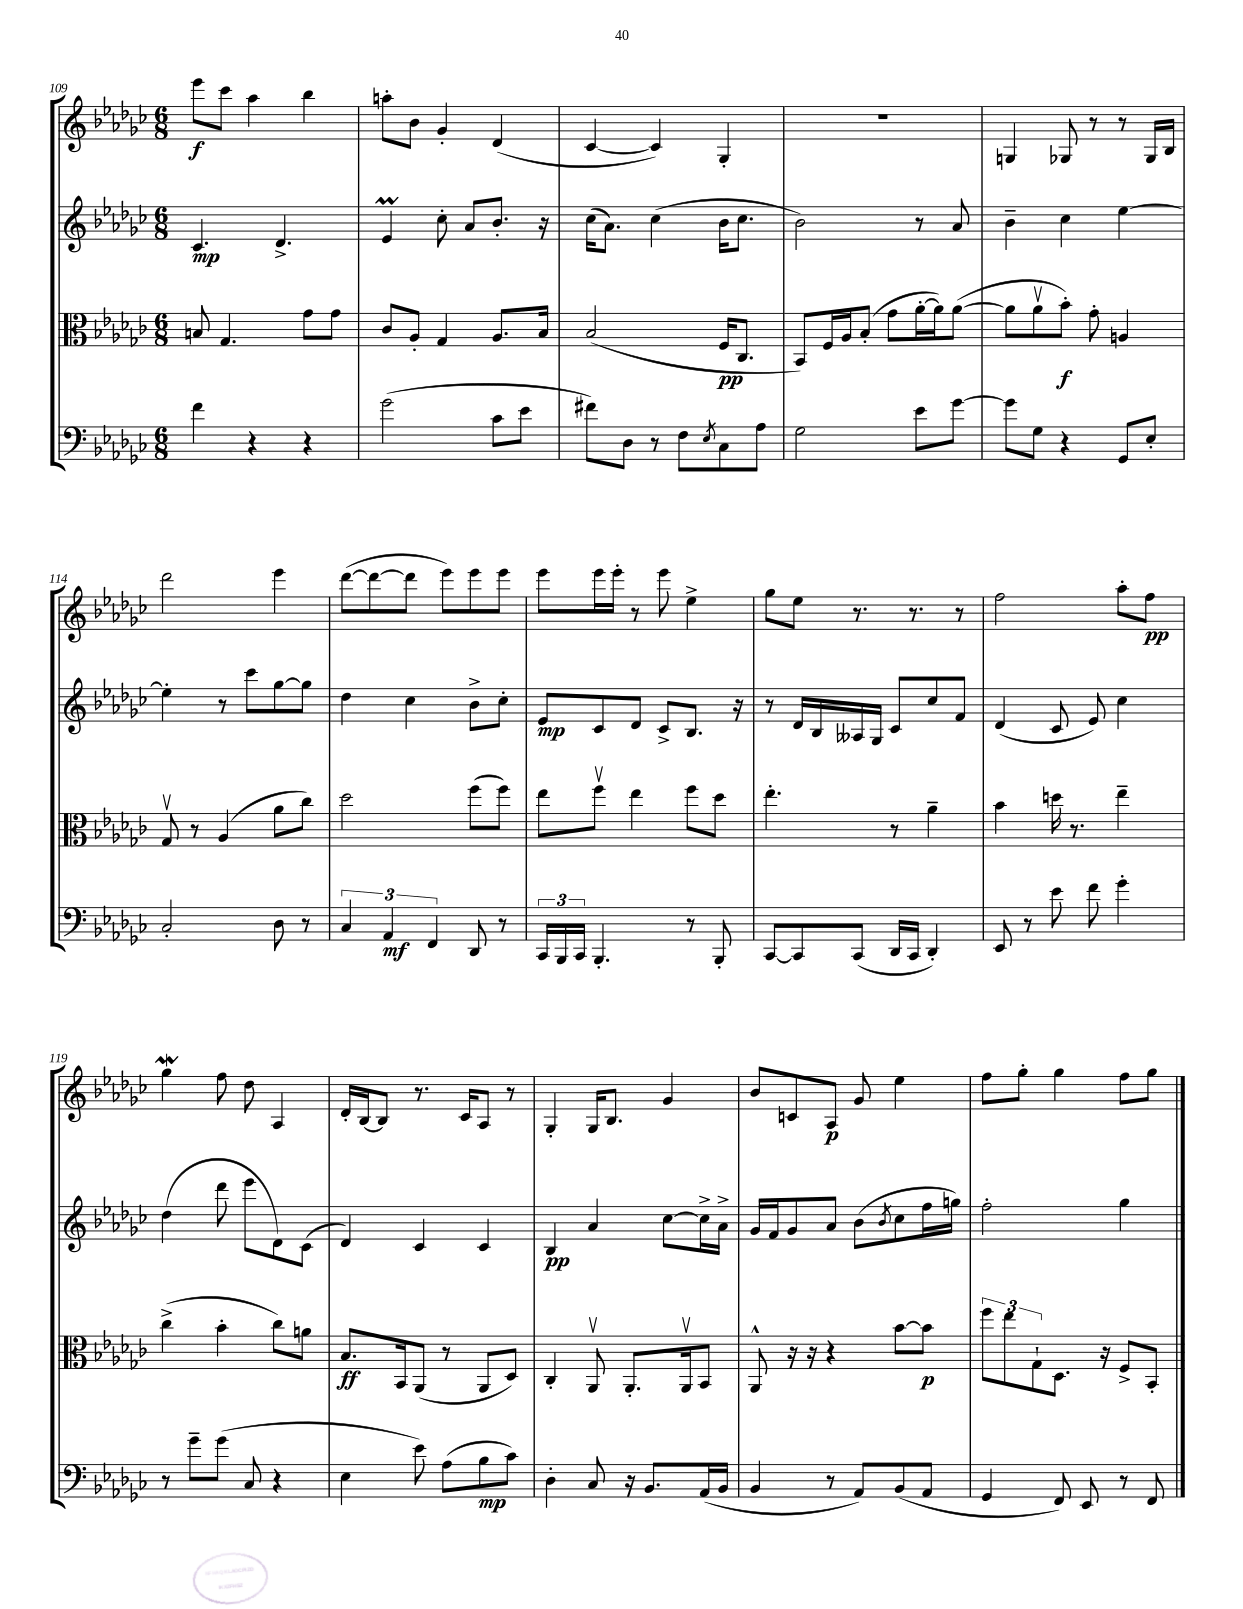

**kern	**kern	**kern	**kern
*staff4	*staff3	*staff2	*staff1
*clefF4	*clefC3	*clefG2	*clefG2
*k[b-e-a-d-g-c-]	*k[b-e-a-d-g-c-]	*k[b-e-a-d-g-c-]	*k[b-e-a-d-g-c-]
*M6/8	*M6/8	*M6/8	*M6/8
4f	8B	4.c-	8eee-
.	4.G-	.	8ccc-
4r	.	.	4aa-
.	.	4.d-^	.
4r	8g-	.	4bb-
.	8g-	.	.
=	=	=	=
(2g-	8c-	4e-	8aa'
.	8A-'	.	8b-
.	4G-	8cc-'	4g-'
.	.	8a-	.
8c-	8.A-	8.b-'	(4d-
8e-	.	.	.
.	16B-	16r	.
=	=	=	=
8f#)	(2B-	(16cc-	[4c-
.	.	8.a-)	.
8D-	.	.	.
8r	.	(4cc-	4c-])
8F	.	.	.
8qE-	.	.	.
8C-	16F	16b-	4G-'
.	8.C-	8.cc-	.
8A-	.	.	.
=	=	=	=
2G-	8BB-)	2b-)	2.r
.	16F	.	.
.	16A-	.	.
.	(8B-'	.	.
.	8g-	.	.
8e-	[16a-'	8r	.
.	16a-])	.	.
[8g-	([8a-	8a-	.
=	=	=	=
8g-]	8a-]	4b-~	4G
8G-	8a-v	.	.
4r	8b-')	4cc-	8G-
.	8g-'	.	8r
8GG-	4A	[4ee-	8r
8E-'	.	.	16G-
.	.	.	16B-
=	=	=	=
2C-'	8G-v	4ee-']	2ddd-
.	8r	.	.
.	(4A-	8r	.
.	.	8ccc-	.
8D-	8a-	[8gg-	4eee-
8r	8cc-)	8gg-]	.
=	=	=	=
6C-	2dd-	4dd-	([8ddd-
.	.	.	8ddd-_
6AA-	.	.	.
.	.	4cc-	8ddd-]
6FF	.	.	.
.	.	.	8eee-)
8DD-	(8ff	8b-^	8eee-
8r	8ff)	8cc-'	8eee-
=	=	=	=
24CC-	8ee-	8e-	8eee-
24BBB-	.	.	.
24CC-	.	.	.
4.BBB-'	8ffv	8c-	16eee-
.	.	.	16eee-'
.	4ee-	8d-	8r
.	.	8c-^	8eee-
8r	8ff	8.B-	4ee-^
8BBB-'	8dd-	.	.
.	.	16r	.
=	=	=	=
[8CC-	4.ee-'	8r	8gg-
8CC-]	.	16d-	8ee-
.	.	16B-	.
(8CC-	.	16A--	8.r
.	.	16G-	.
16DD-	8r	8c-	.
16CC-	.	.	8.r
4DD-')	4a-~	8cc-	.
.	.	8f	8r
=	=	=	=
8EE-	4b-	(4d-	2ff
8r	.	.	.
8e-	16dd	8c-	.
.	8.r	.	.
8f	.	8e-)	.
4g-'	4ee-~	4cc-	8aa-'
.	.	.	8ff
=	=	=	=
8r	(4cc-^	(4dd-	4gg-
8g-~	.	.	.
(8g-	4b-'	8ddd-	8ff
8C-	.	8eee-	8dd-
4r	8cc-)	8d-)	4A-
.	8a	(8c-	.
=	=	=	=
4E-	8.B-	4d-)	16d-'
.	.	.	[16B-
.	.	.	8B-]
.	16BB-	.	.
8e-)	(8AA-	4c-	8.r
(8A-	8r	.	.
.	.	.	16c-
8B-	8AA-	4c-	8A-
8c-)	8D-)	.	8r
=	=	=	=
4D-'	4C-'	4B-	4G-'
8C-	8AA-v	4a-	16G-
.	.	.	8.B-
16r	8.AA-'	.	.
8.BB-	.	.	.
.	.	[8cc-	4g-
.	16AA-v	.	.
(16AA-	8BB-	16cc-^]	.
16BB-	.	16a-^	.
=	=	=	=
4BB-	8AA-^^	16g-	8b-
.	.	16f	.
.	16r	8g-	8c
.	16r	.	.
8r	4r	8a-	8A-
8AA-)	.	(8b-	8g-
.	.	8qb-	.
(8BB-	[8b-	8cc-	4ee-
8AA-	8b-]	16ff	.
.	.	16gg)	.
=	=	=	=
4GG-	12ff	2ff'	8ff
.	12ee-	.	.
.	.	.	8gg-'
.	12G-`	.	.
8FF)	8.D-	.	4gg-
8EE-	.	.	.
.	16r	.	.
8r	8F^	4gg-	8ff
8FF	8BB-'	.	8gg-
==	==	==	==
*-	*-	*-	*-
